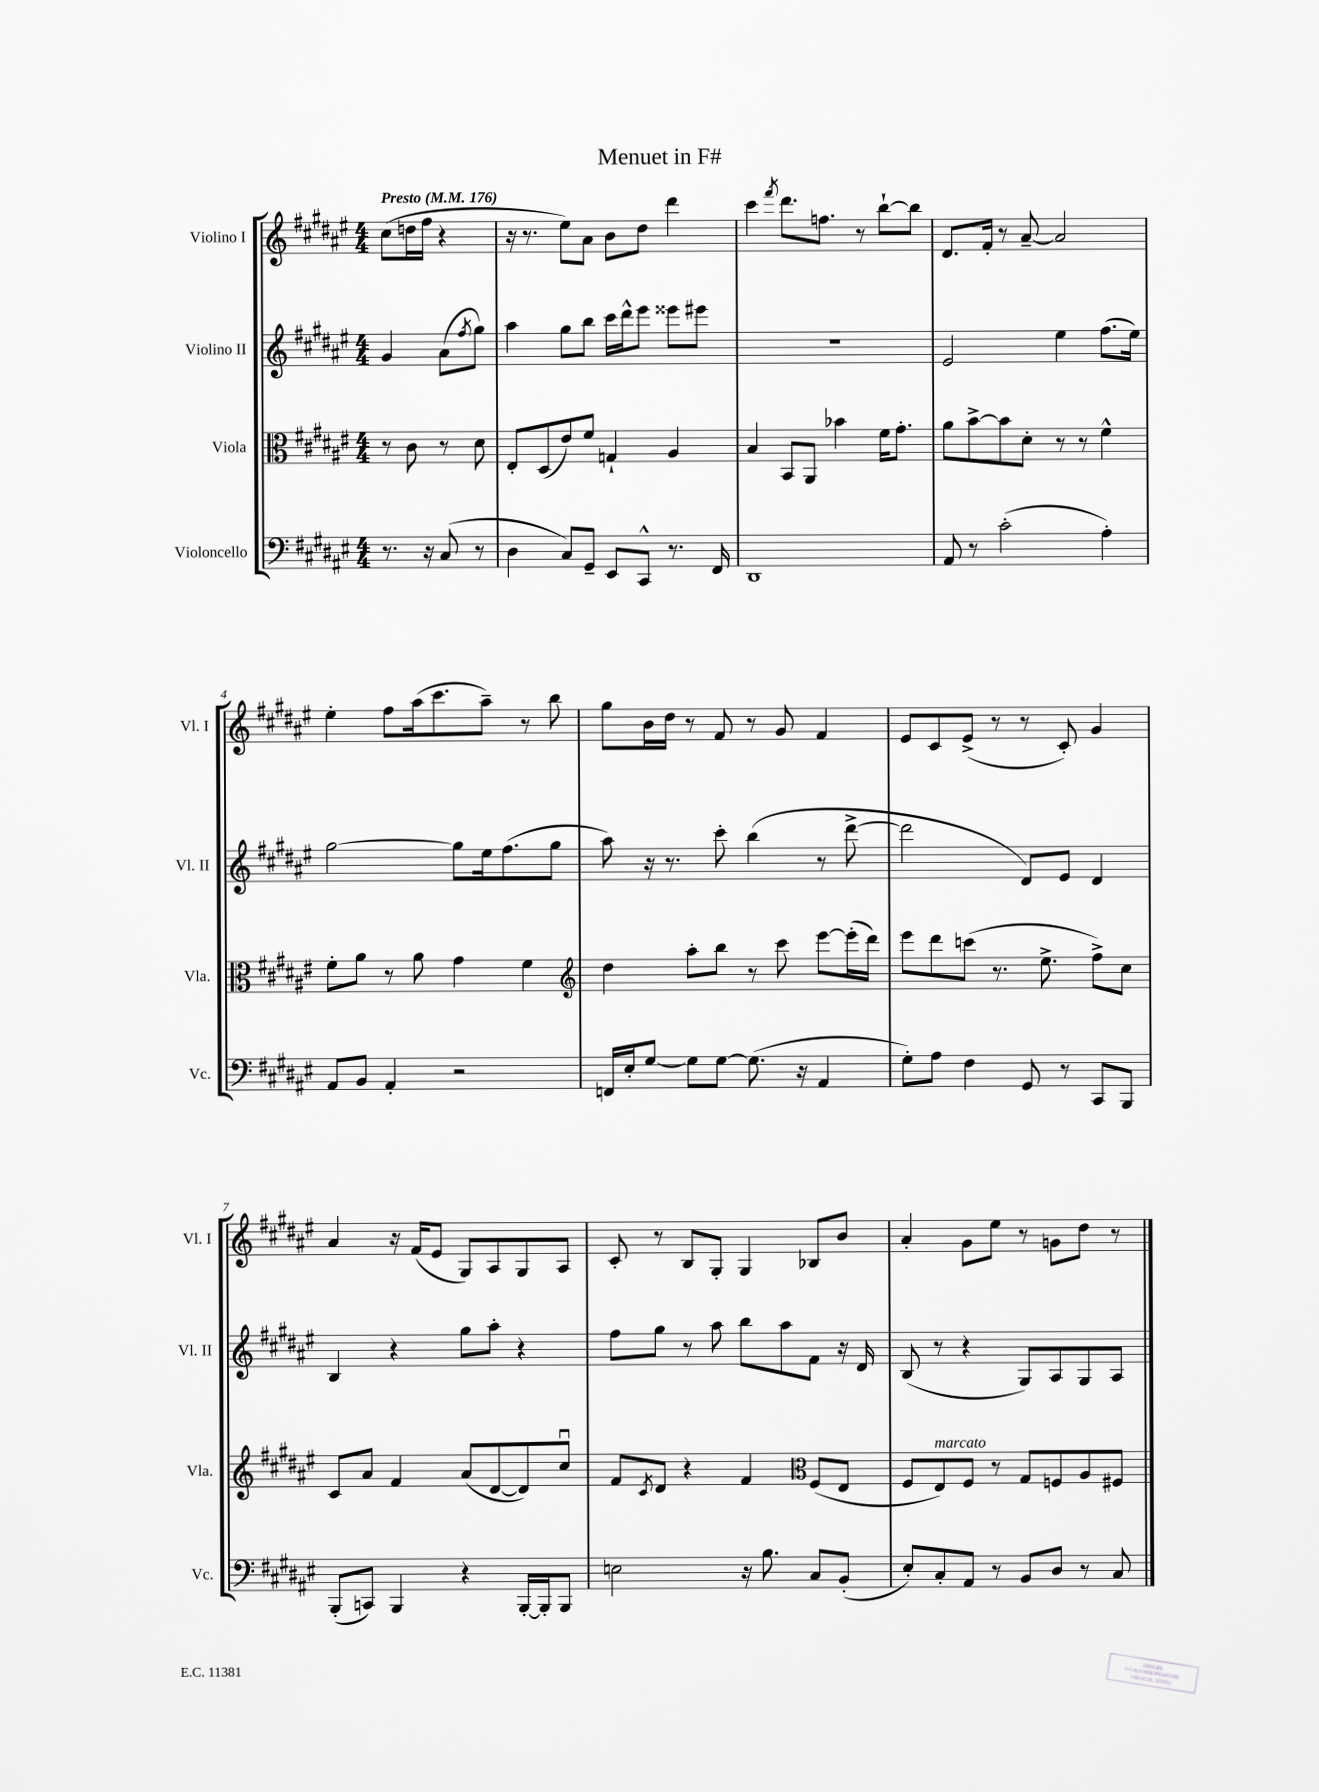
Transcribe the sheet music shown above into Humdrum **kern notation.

**kern	**kern	**kern	**kern
*staff4	*staff3	*staff2	*staff1
*clefF4	*clefC3	*clefG2	*clefG2
*k[f#c#g#d#a#e#]	*k[f#c#g#d#a#e#]	*k[f#c#g#d#a#e#]	*k[f#c#g#d#a#e#]
*M4/4	*M4/4	*M4/4	*M4/4
*MM176	*MM176	*MM176	*MM176
8.r	8r	4g#	(8cc#
.	8c#	.	16dd
16r	.	.	16ff#
(8C#	8r	(8a#	4r
.	.	8qff#	.
8r	8d#	8gg#)	.
=	=	=	=
4D#	8E#'	4aa#	16r
.	.	.	8.r
.	(8D#	.	.
8C#)	8e#)	8gg#	8ee#)
8GG#~	8f#	8bb	8a#
8EE#	4G`	16ccc#	8b
.	.	16ddd#^^	.
8CC#^^	.	8eee#	8dd#
8.r	4A#	8eee##	4ddd#
.	.	8eee#	.
16FF#	.	.	.
=	=	=	=
1DD#	4B	1r	4ccc#
.	.	.	8qfff#
.	8BB	.	8.ddd#
.	8AA#	.	.
.	.	.	8.ff
.	4b-	.	.
.	.	.	8r
.	16f#	.	[8bb`
.	8.g#'	.	.
.	.	.	8bb]
=	=	=	=
8AA#	8a#	2e#	8.d#
8r	[8b^	.	.
.	.	.	16f#'
(2c#'	8b]	.	8r
.	8d#'	.	[8a#~
.	8r	4ee#	2a#]
.	8r	.	.
4A#')	4f#^^	(8.ff#	.
.	.	16ee#)	.
=	=	=	=
8AA#	8f#'	[2gg#	4ee#'
8BB	8a#	.	.
4AA#'	8r	.	8ff#
.	8a#	.	(16aa#
.	.	.	8.ccc#
2r	4g#	8gg#]	.
.	.	16ee#	8aa#~)
.	.	(8.ff#	.
.	4f#	.	8r
.	.	8gg#	8bb
=	=	=	=
*	*clefG2	*	*
16FF	4dd#	8aa#)	8gg#
16E#'	.	.	.
[8G#	.	16r	16b
.	.	8.r	16dd#
8G#]	8aa#'	.	8r
[8G#	8bb	8ccc#'	8f#
(8.G#]	8r	(4bb	8r
.	8ccc#	.	8g#
16r	.	.	.
4AA#	[8eee#	8r	4f#
.	(16eee#']	[8ddd#^	.
.	16ddd#)	.	.
=	=	=	=
8G#')	8eee#	2ddd#]	8e#
8A#	8ddd#	.	8c#
4F#	(8ccc	.	(8e#^
.	8.r	.	8r
8GG#	.	8d#)	8r
.	8.ee#^	.	.
8r	.	8e#	8c#')
8CC#	8ff#^)	4d#	4g#
8BBB	8cc#	.	.
=	=	=	=
(8BBB'	8c#	4B	4a#
8CC)	8a#	.	.
4BBB	4f#	4r	16r
.	.	.	(16f#
.	.	.	8e#
4r	(8a#	8gg#	8G#)
.	[8d#	8aa#'	8A#
[16BBB'	8d#])	4r	8G#
16BBB']	.	.	.
8BBB	8cc#u	.	8A#
=	=	=	=
2E	8f#	8ff#	8c#'
.	8qc#	.	.
.	8d#	8gg#	8r
.	4r	8r	8B
.	.	8aa#	8G#'
16r	4f#	8bb	4G#
8.B	.	.	.
.	.	8aa#	.
*	*clefC3	*	*
8C#	(8F#	8f#	8B-
(8BB'	8E#	16r	8b
.	.	16d#	.
=	=	=	=
8E#')	8F#	(8B	4a#'
8C#'	8E#)	8r	.
8AA#	8F#	4r	8g#
8r	8r	.	8ee#
8BB	8G#	8G#)	8r
8D#	8F	8A#	8g
8r	8A#	8G#	8dd#
8C#	8F#	8A#	8r
==	==	==	==
*-	*-	*-	*-
